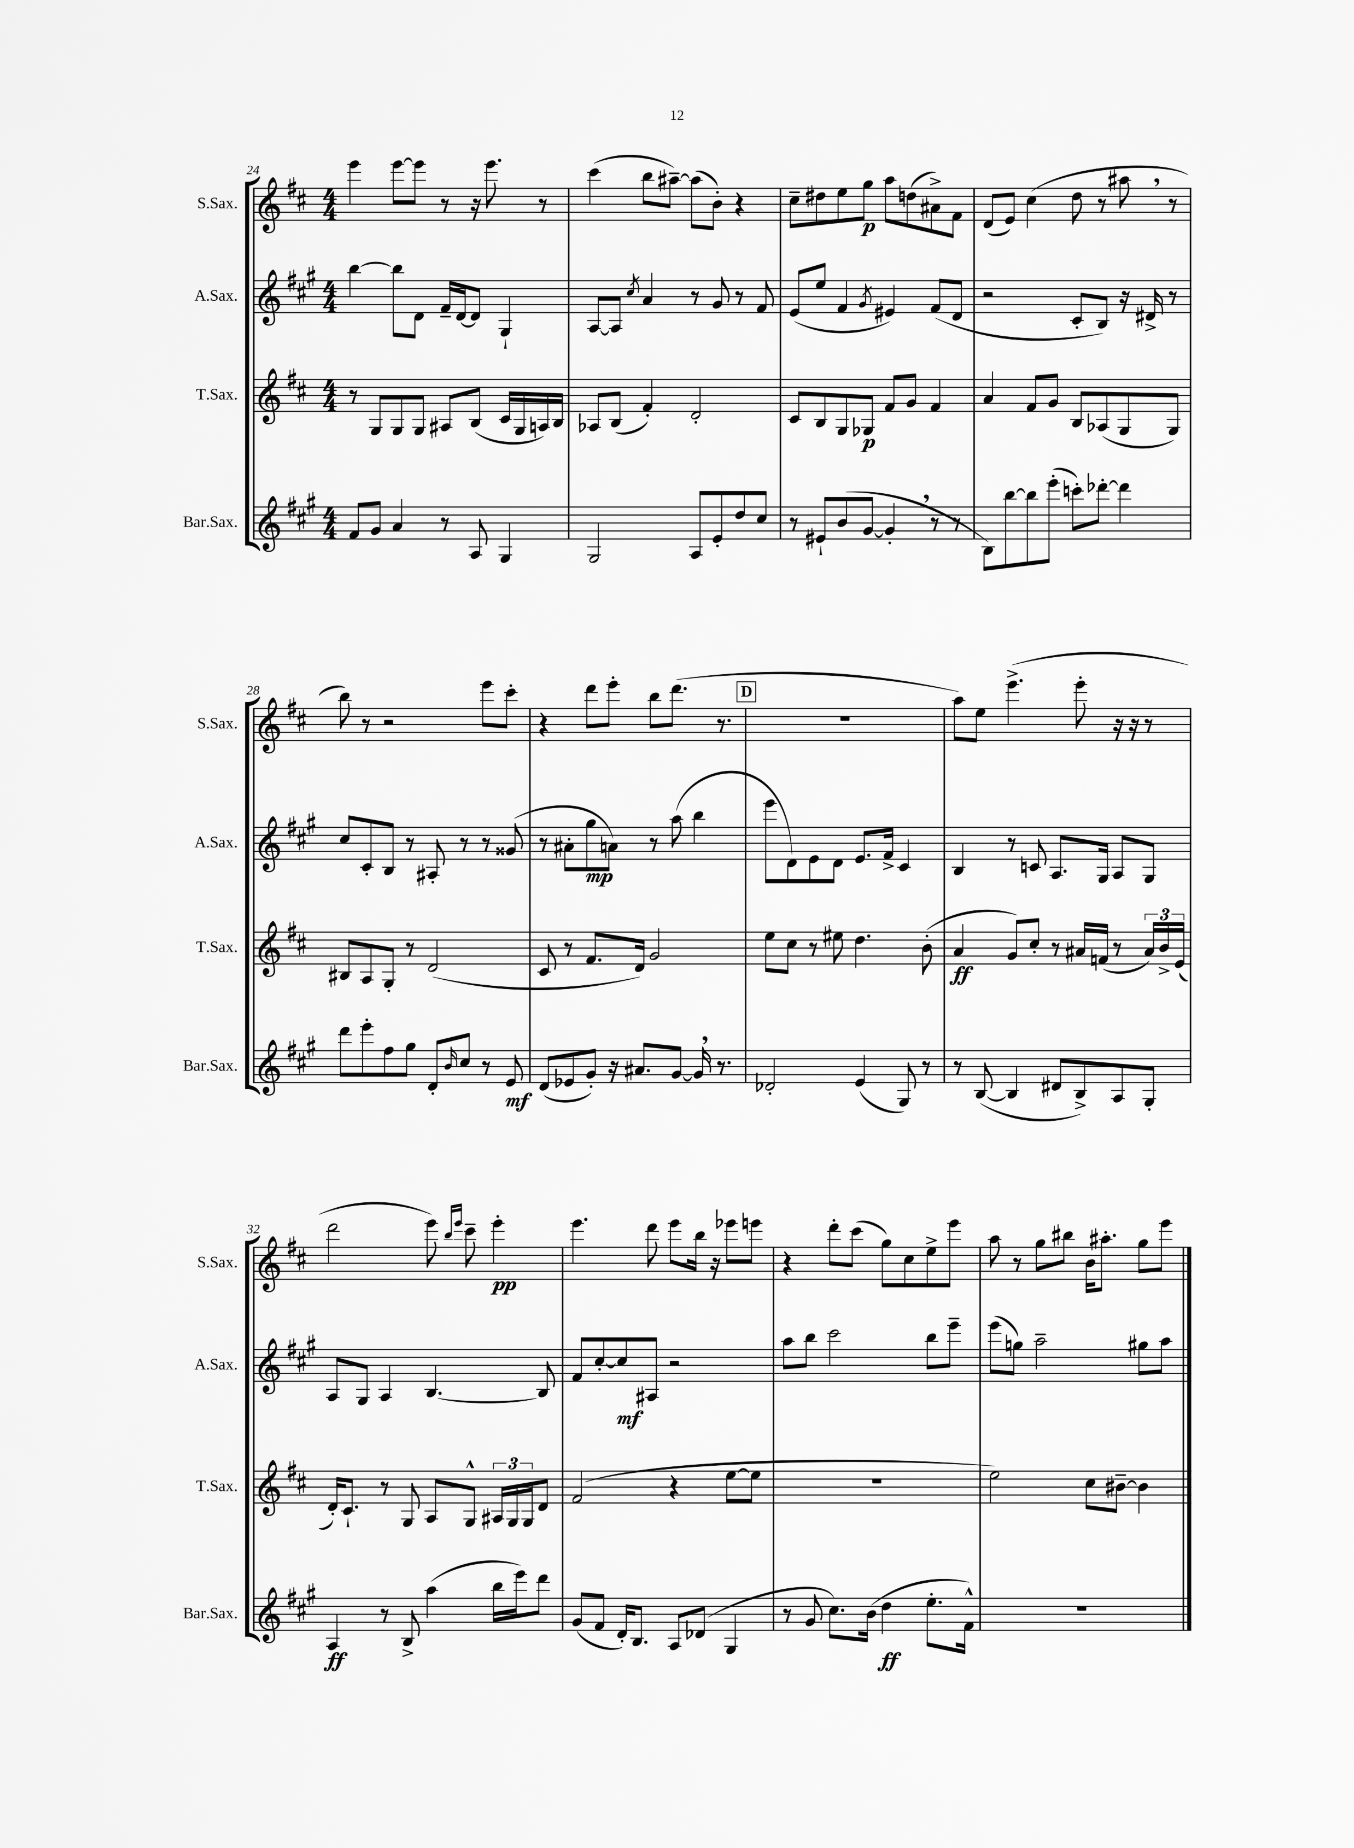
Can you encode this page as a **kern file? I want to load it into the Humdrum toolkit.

**kern	**dynam	**kern	**dynam	**kern	**dynam	**kern	**dynam
*part4	*part4	*part3	*part3	*part2	*part2	*part1	*part1
*staff4	*staff4	*staff3	*staff3	*staff2	*staff2	*staff1	*staff1
*I"Bar.Sax.	*	*I"T.Sax.	*	*I"A.Sax.	*	*I"S.Sax.	*
*I'Bar.Sax.	*	*I'T.Sax.	*	*I'A.Sax.	*	*I'S.Sax.	*
*clefG2	*	*clefG2	*	*clefG2	*	*clefG2	*
*k[f#c#g#]	*	*k[f#c#]	*	*k[f#c#g#]	*	*k[f#c#]	*
*M4/4	*	*M4/4	*	*M4/4	*	*M4/4	*
=24	=24	=24	=24	=24	=24	=24	=24
8f#/L	.	8r	.	[4bb\	.	4eee\	.
8g#/J	.	8G/L	.	.	.	.	.
4a/	.	8G/	.	8bb\L]	.	[8eee\L	.
.	.	8G/J	.	8d\J	.	8eee\J]	.
8r	.	8A#X/L	.	16f#~/LL	.	8r	.
.	.	.	.	[16d/J	.	.	.
8A/	.	(8B/J	.	8d/J]	.	16r	.
.	.	.	.	.	.	8.eee\	.
4G#/	.	16c#/LL	.	4G#`/	.	.	.
.	.	16G/	.	.	.	.	.
.	.	16An/)	.	.	.	8r	.
.	.	16B/JJ	.	.	.	.	.
=25	=25	=25	=25	=25	=25	=25	=25
2G#/	.	8A-X/L	.	[8A/L	.	(4ccc#\	.
.	.	(8B/J	.	8A/J]	.	.	.
.	.	.	.	8qcc#/	.	.	.
.	.	4f#'/)	.	4a/	.	8bb\L	.
.	.	.	.	.	.	[8aa#X~\J)	.
8A/L	.	2d'/	.	8r	.	(8aa#\L]	.
8e'/	.	.	.	8g#/	.	8b'\J)	.
8dd/	.	.	.	8r	.	4r	.
8cc#/J	.	.	.	8f#/	.	.	.
=26	=26	=26	=26	=26	=26	=26	=26
8r	.	8c#/L	.	(8e/L	.	8cc#~\L	.
8e#X`/L	.	8B/	.	8ee/J	.	8dd#X\	.
(8b/	.	8G/	.	4f#/	.	8ee\	.
[8g#/J	.	8G-X/J	p	.	.	8gg\J	p
.	.	.	.	8qg#/	.	.	.
4g#',/]	.	8f#/L	.	4e#X/)	.	8aa\L	.
.	.	8g/J	.	.	.	(8ddn\	.
8r	.	4f#/	.	(8f#/L	.	8a#X^\)	.
8r	.	.	.	8d/J	.	8f#\J	.
=27	=27	=27	=27	=27	=27	=27	=27
8B\L)	.	4a/	.	2r	.	(8d/L	.
[8bb\	.	.	.	.	.	8e/J)	.
8bb\]	.	8f#/L	.	.	.	(4cc#\	.
(8eee'\J	.	8g/J	.	.	.	.	.
8cccn'\L)	.	8B/L	.	8c#'/L	.	8dd\	.
[8ddd-X'\J	.	(8A-X/	.	8B/J)	.	8r	.
4ddd-\]	.	8G/	.	16r	.	8aa#X,\	.
.	.	.	.	16d#X^/	.	.	.
.	.	8G/J)	.	8r	.	8r	.
!!LO:LB:g=z
=28	=28	=28	=28	=28	=28	=28	=28
8ddd\L	.	8B#X/L	.	8cc#/L	.	8bb\)	.
8eee'\	.	8A/	.	8c#'/	.	8r	.
8ff#\	.	8G'/J	.	8B/J	.	2r	.
8gg#\J	.	8r	.	8r	.	.	.
8d'/L	.	(2d/	.	8A#X'/	.	.	.
16qqb/	.	.	.	.	.	.	.
8cc#/J	.	.	.	8r	.	.	.
8r	.	.	.	8r	.	8eee\L	.
8e/	mf	.	.	(8g##X/	.	8ccc#'\J	.
=29	=29	=29	=29	=29	=29	=29	=29
(8d/L	.	8c#/	.	8r	.	4r	.
8e-X/	.	8r	.	8a#X'\L	.	.	.
8g#'/J)	.	8.f#/L	.	8gg#\	mp	8ddd\L	.
16r	.	.	.	8an\J)	.	8eee'\J	.
8.a#X/L	.	16d/Jk)	.	.	.	.	.
.	.	2g/	.	8r	.	8bb\L	.
[8g#/J	.	.	.	(8aa\	.	(8.ddd\J	.
16g#,/]	.	.	.	4bb\	.	.	.
8.r	.	.	.	.	.	8.r	.
!!LO:REH:place=s1:t=D
=30	=30	=30	=30	=30	=30	=30	=30
2d-X'/	.	8ee\L	.	8eee\L	.	1r	.
.	.	8cc#\J	.	8d\)	.	.	.
.	.	8r	.	8e\	.	.	.
.	.	8ee#X\	.	8d\J	.	.	.
(4e/	.	4.dd\	.	8.e/L	.	.	.
.	.	.	.	16f#^/Jk	.	.	.
8G#/)	.	.	.	4c#/	.	.	.
8r	.	(8b'\	.	.	.	.	.
=31	=31	=31	=31	=31	=31	=31	=31
8r	.	4a/	ff	4B/	.	8aa\L)	.
([8B/	.	.	.	.	.	8ee\J	.
4B/]	.	8g/L)	.	8r	.	(4.eee^\	.
.	.	8cc#'/J	.	8cn/	.	.	.
8d#X/L	.	8r	.	8.A/L	.	.	.
8B^/)	.	16a#X/LL	.	.	.	8eee'\	.
.	.	(16fn/JJ	.	16G#/Jk	.	.	.
8A/	.	8r	.	8A/L	.	16r	.
.	.	.	.	.	.	16r	.
8G#'/J	.	24a#/LL)	.	8G#/J	.	8r	.
.	.	24b^/	.	.	.	.	.
.	.	(24e/JJ	.	.	.	.	.
!!LO:LB:g=z
=32	=32	=32	=32	=32	=32	=32	=32
4A/	ff	16d'/KL)	.	8A/L	.	2ddd\	.
.	.	8.c#`/J	.	.	.	.	.
.	.	.	.	8G#/J	.	.	.
8r	.	8r	.	4A/	.	.	.
8B^/	.	8G/	.	.	.	.	.
(4aa\	.	8A/L	.	[4.B/	.	8eee\)	.
.	.	.	.	.	.	16qqbb/LL	.
.	.	.	.	.	.	16qqeee/JJ	.
.	.	8G^^/J	.	.	.	8ccc#~\	.
16bb\LL	.	24A#X/LL	.	.	.	4eee'\	pp
.	.	24G/	.	.	.	.	.
16eee\J)	.	.	.	.	.	.	.
.	.	24G/J	.	.	.	.	.
8ddd\J	.	8d/J	.	8B/]	.	.	.
=33	=33	=33	=33	=33	=33	=33	=33
(8g#/L	.	(2f#/	.	8f#/L	.	4.eee\	.
8f#/J	.	.	.	[8cc#'/	.	.	.
16d'/KL)	.	.	.	8cc#/]	mf	.	.
8.B/J	.	.	.	.	.	.	.
.	.	.	.	8A#X/J	.	8ddd\	.
8A/L	.	4r	.	2r	.	8eee\L	.
(8d-X/J	.	.	.	.	.	16bb\Jk	.
.	.	.	.	.	.	16r	.
4G#/	.	[8ee\L	.	.	.	8eee-X\L	.
.	.	8ee\J]	.	.	.	8eeen\J	.
=34	=34	=34	=34	=34	=34	=34	=34
8r	.	1r	.	8aa\L	.	4r	.
8g#/	.	.	.	8bb\J	.	.	.
8.cc#\L)	.	.	.	2ccc#\	.	8ddd'\L	.
.	.	.	.	.	.	(8ccc#\J	.
(16b\Jk	.	.	.	.	.	.	.
4dd\	ff	.	.	.	.	8gg\L)	.
.	.	.	.	.	.	8cc#\	.
8.ee'\L	.	.	.	8bb\L	.	8ee^\	.
.	.	.	.	8eee~\J	.	8eee\J	.
16f#^^\Jk)	.	.	.	.	.	.	.
=35	=35	=35	=35	=35	=35	=35	=35
1r	.	2ee\)	.	(8eee\L	.	8aa\	.
.	.	.	.	8ggn\J)	.	8r	.
.	.	.	.	2aa~\	.	8gg\L	.
.	.	.	.	.	.	8bb#X\J	.
.	.	8cc#\L	.	.	.	16b\KL	.
.	.	.	.	.	.	8.aa#X'\J	.
.	.	[8b#X~\J	.	.	.	.	.
.	.	4b#\]	.	8gg#X\L	.	8gg\L	.
.	.	.	.	8aa\J	.	8eee\J	.
==	==	==	==	==	==	==	==
*-	*-	*-	*-	*-	*-	*-	*-
